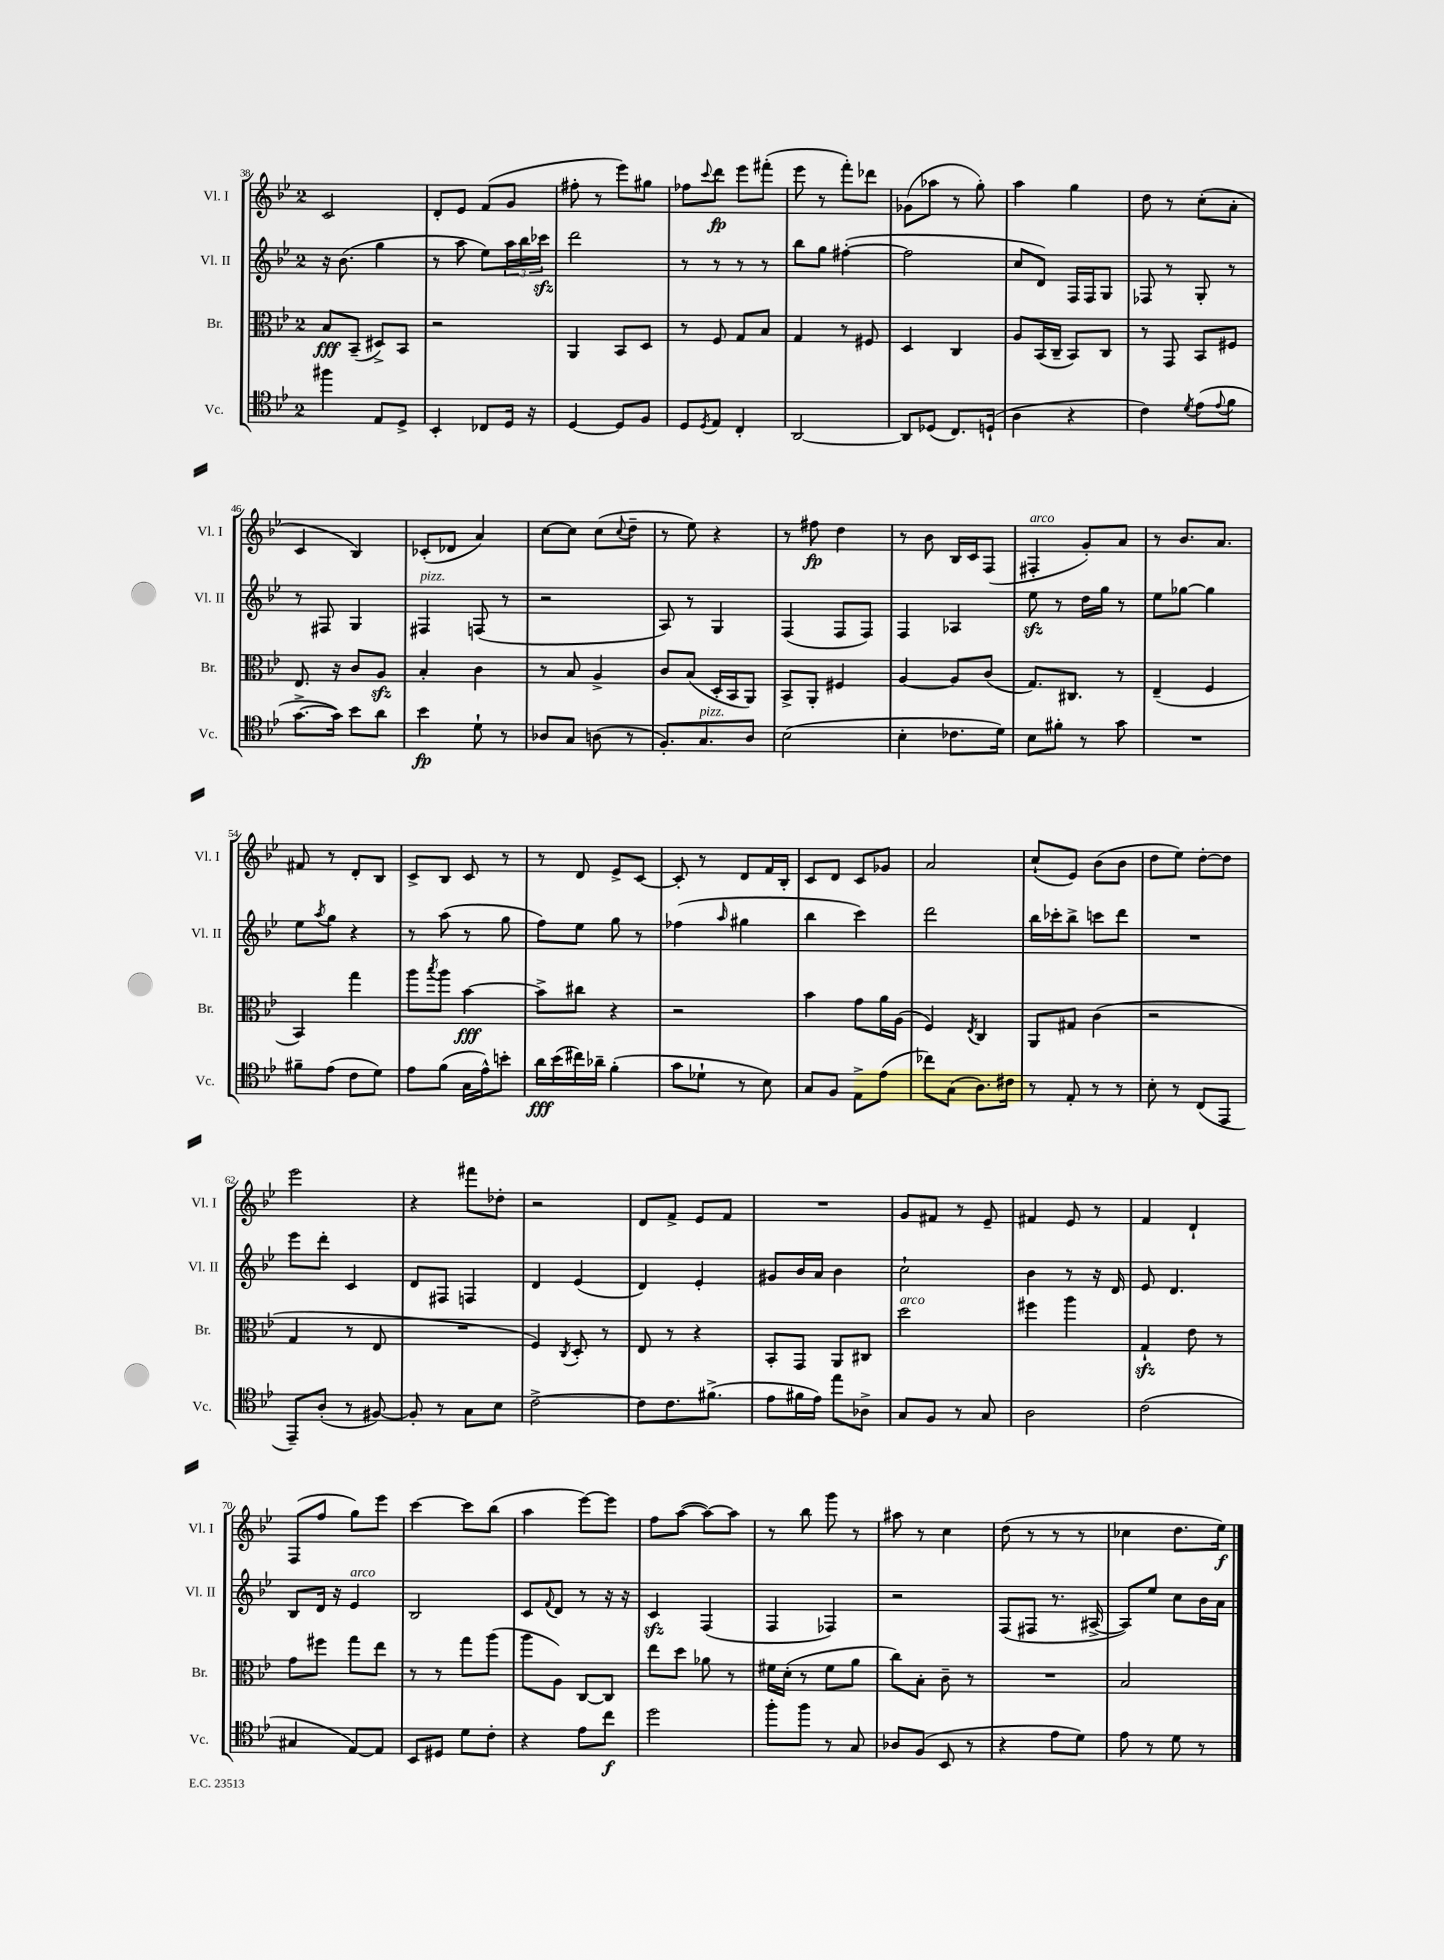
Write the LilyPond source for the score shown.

<<
\new StaffGroup <<
\new Staff = "s0" \with { instrumentName = "Vl. I" shortInstrumentName = "Vl. I" } {
    \clef treble \key bes \major \once \override Staff.TimeSignature.style = #'single-digit \time 2/4
    c'2 |
    d'8-. ees'8 f'8( g'8 |
    fis''8-. r8 ees'''8) gis''8 |
    fes''8 \appoggiatura { c'''8 } d'''8\fp ees'''8 fis'''8-.( |
    ees'''8 r8 f'''8-.) des'''8 |
    ges'8( aes''8 r8 g''8-.) |
    a''4 g''4 |
    d''8 r8 c''8-.( a'8-. |
    c'4 bes4) |
    ces'8-.( des'8 a'4) |
    c''8~ c''8 c''8( \appoggiatura { c''8 } d''8-- |
    r8 ees''8) r4 |
    r8 fis''8\fp d''4 |
    r8 bes'8 bes16 c'16 f8( |
    fis4-.^\markup { \italic "arco" } g'8-.) a'8 |
    r8 bes'8. a'8. |
    fis'8 r8 d'8-. bes8 |
    c'8-> bes8 c'8 r8 |
    r8 d'8 ees'8-> c'8~ |
    c'8-. r8 d'8 f'16 bes16-. |
    c'8 d'8 c'8 ges'8 |
    a'2 |
    c''8-!( ees'8) bes'8( bes'8 |
    d''8 ees''8) d''8~-. d''8 |
    ees'''2 |
    r4 fis'''8 des''8-. |
    r2 |
    d'8 f'8-> ees'8 f'8 |
    R2 |
    g'8 fis'8 r8 ees'8-- |
    fis'4 ees'8 r8 |
    f'4 d'4-! |
    f8( f''8 g''8) ees'''8 |
    c'''4~ c'''8 bes''8( |
    a''4 ees'''8~) ees'''8 |
    f''8 a''8~( a''8~) a''8 |
    r8 bes''8 g'''8 r8 |
    ais''8 r8 c''4 |
    d''8( r8 r8 r8 |
    ces''4 d''8. ees''16\f) \bar "|." |
}
\new Staff = "s1" \with { instrumentName = "Vl. II" shortInstrumentName = "Vl. II" } {
    \clef treble \key bes \major \once \override Staff.TimeSignature.style = #'single-digit \time 2/4
    r16 bes'8.( g''4 |
    r8 a''8 ees''8) \tuplet 3/2 { a''16 bes''16 ces'''16\sfz } |
    d'''2 |
    r8 r8 r8 r8 |
    bes''8 g''8 fis''4~-.( |
    fis''2 |
    c''8 d'8) f16 f16 g8 |
    fes8 r8 g8-. r8 |
    r8 fis8 g4 |
    fis4^\markup { \italic "pizz." } f8( r8 |
    r2 |
    a8) r8 g4 |
    f4( f8 f8) |
    f4 aes4 |
    ees''8\sfz r8 d''16 g''16 r8 |
    ees''8 ges''8~ ges''4 |
    ees''8 \acciaccatura { a''8 } g''8 r4 |
    r8 a''8( r8 g''8 |
    f''8) ees''8 g''8 r8 |
    fes''4( \grace { a''16 } gis''4 |
    bes''4 c'''4) |
    d'''2 |
    bes''16 ces'''16-. bes''8-> c'''8 d'''8 |
    R2 |
    ees'''8 d'''8-. c'4 |
    d'8 fis8 f4 |
    d'4 ees'4( |
    d'4) ees'4-. |
    gis'8 bes'16 a'16 bes'4 |
    c''2-! |
    bes'4 r8 r16 d'16 |
    ees'8 d'4. |
    bes8 d'16 r16 ees'4^\markup { \italic "arco" } |
    bes2 |
    c'8 \appoggiatura { f'8 } d'8 r8 r16 r16 |
    c'4\sfz f4( |
    f4 fes4) |
    r2 |
    f8( fis8 r8. ais16~-> |
    ais8) ees''8 c''8 bes'16 a'16 \bar "|." |
}
\new Staff = "s2" \with { instrumentName = "Br." shortInstrumentName = "Br." } {
    \clef alto \key bes \major \once \override Staff.TimeSignature.style = #'single-digit \time 2/4
    bes8\fff bes,8--( dis8->) bes,8 |
    r2 |
    a,4 bes,8 d8 |
    r8 f8 g8 bes8 |
    g4 r8 fis8 |
    d4 c4 |
    a8 bes,16( c16-- bes,8) c8 |
    r8 g,8 bes,8 fis8 |
    ees8. r16 c'8 a8\sfz |
    bes4-. c'4 |
    r8 bes8 a4-> |
    c'8 bes8( d16-. bes,16 a,8) |
    bes,8-> a,8-. fis4 |
    a4~ a8 c'8( |
    g8.) cis8. r8 |
    ees4--( f4 |
    bes,4) g''4 |
    a''8 \acciaccatura { bes''8 } a''8 bes'4~\fff |
    bes'8-> cis''8 r4 |
    r2 |
    bes'4 g'8 a'16 a16( |
    f4) \acciaccatura { ees8 } c4 |
    a,8 gis8 c'4( |
    r2 |
    g4 r8 ees8 |
    R2 |
    f4) \acciaccatura { c8 } d8-. r8 |
    ees8 r8 r4 |
    bes,8-. g,8 a,8 cis8 |
    d''2^\markup { \italic "arco" } |
    fis''4 a''4 |
    g4-!\sfz ees'8 r8 |
    g'8 fis''8 g''8 ees''8 |
    r8 r8 g''8 a''8( |
    a''8 a8) c8~ c8 |
    ees''8 d''8 aes'8 r8 |
    fis'16 d'16-.( r8 fis'8 a'8 |
    c''8) bes8-. c'8-- r8 |
    R2 |
    bes2 \bar "|." |
}
\new Staff = "s3" \with { instrumentName = "Vc." shortInstrumentName = "Vc." } {
    \clef tenor \key bes \major \once \override Staff.TimeSignature.style = #'single-digit \time 2/4
    fis''4 ees8 d8-> |
    bes,4-. ces8 d16 r16 |
    d4~ d8 f8 |
    d8 \acciaccatura { d8 } ees8 c4-. |
    a,2~ |
    a,8 des8( c8.) d16-!( |
    a4 r4 |
    c'4) \acciaccatura { d'8 } ees'8( \appoggiatura { ees'8 } f'8 |
    g'8.~-> g'16) bes'8 a'8 |
    bes'4\fp d'8-! r8 |
    aes8 g8 a8( r8 |
    f8.-.) g8.^\markup { \italic "pizz." } a8 |
    bes2( |
    bes4-. ces'8. d'16) |
    bes8 fis'8-. r8 g'8 |
    R2 |
    fis'8-- ees'8( c'8 d'8) |
    ees'8 f'8( g16 ees'16-^) b'8-. |
    a'16\fff bes'16( cis''16) aes'16-- f'4-.( |
    g'8 des'8-! r8 bes8) |
    g8 f8 ees8-> ees'8( |
    ces''8) g8( a8.) cis'16 |
    r8 ees8-. r8 r8 |
    bes8-. r8 c8( ees,8 |
    ees,8--) a8-.( r8 fis8~) |
    fis8-. r8 g8 bes8 |
    c'2~-> |
    c'8 c'8. fis'8.->( |
    ees'8 fis'16 ees'16) ees''8 aes8-> |
    g8 f8 r8 g8 |
    a2 |
    c'2( |
    gis4 ees8~) ees8 |
    bes,8 dis8 d'8 c'8-. |
    r4 ees'8 c''8\f |
    d''2 |
    f''8-. f''8 r8 g8 |
    aes8 f8( bes,8 r8 |
    r4 ees'8 d'8) |
    ees'8 r8 d'8 r8 \bar "|." |
}
>>
>>
\layout { \context { \Score currentBarNumber = #38 } }
